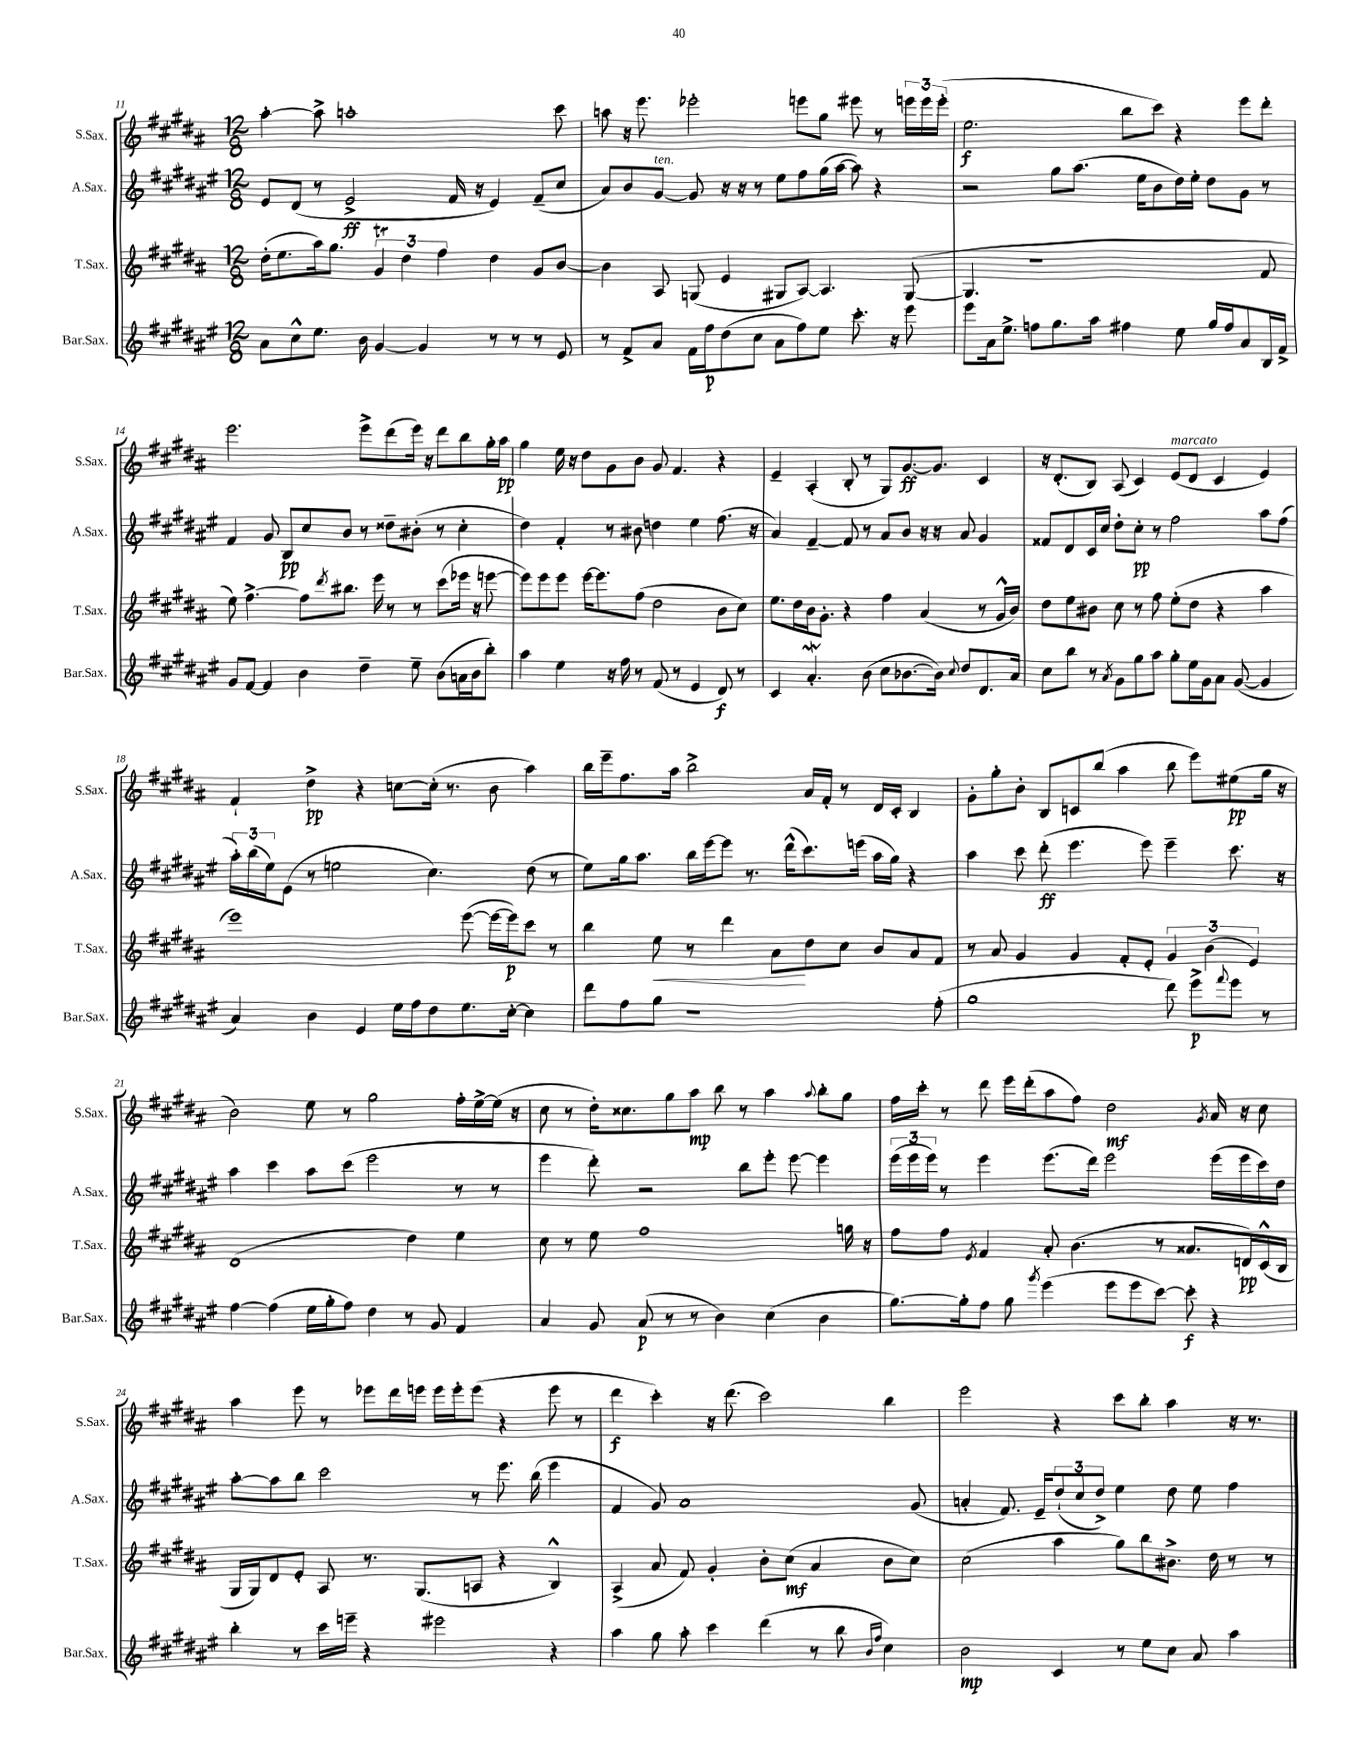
<<
\new StaffGroup <<
\new Staff = "s0" \with { instrumentName = "S.Sax." shortInstrumentName = "S.Sax." } {
    \clef treble \key b \major \numericTimeSignature \time 12/8
    ais''4~-. ais''8-> a''1-. cis'''8 |
    a''8 r16 e'''8. ees'''2-. e'''8 gis''8 eis'''8 r8 \tuplet 3/2 { e'''16 e'''16 e'''16-.( } |
    e''2.\f b''8 cis'''8) r4 e'''8 dis'''8-. |
    e'''2. e'''8-> dis'''8( e'''16) r16 dis'''8 b''8 gis''16-. ais''16\pp |
    gis''4 e''16 r16 dis''8 gis'8 b'8 gis'8 fis'4. r4 |
    e'4-- ais4-.( b8-. r8 gis8) gis'8.~\ff gis'8. cis'4 |
    r16 dis'8.-.( b8) ais8( cis'4) e'8^\markup { \italic "marcato" }( dis'8 cis'4 e'4) |
    fis'4-! dis''4->\pp r4 c''8~ c''16-.( r8. b'8 ais''4) |
    b''16 e'''16-- fis''8. ais''16 b''2-> ais'16 fis'16-. r8 dis'16 cis'16-. b4 |
    gis'8-. gis''8-. b'8-. b8 c'8 b''8( ais''4 b''8 e'''8) eis''8\pp( gis''16 r16 |
    b'2) e''8 r8 gis''2 fis''16-. e''16~-> e''16( r16 |
    cis''8 r8 dis''16-.) cisis''8. gis''8 ais''8\mp b''8 r8 ais''4 \appoggiatura { ais''8 } b''8-. gis''8 |
    fis''16 cis'''16-. r8 dis'''8 e'''16 dis'''16-.( ais''8 fis''8) dis''2\mf \acciaccatura { gis'8 } ais'16 r16 cis''8 |
    ais''4 e'''8 r8 ees'''8 dis'''16 e'''16 e'''16 e'''16-. e'''8( r4 e'''8 r8 |
    dis'''4\f cis'''4-.) r16 dis'''8.( cis'''2) b''4 |
    e'''2 r4 cis'''8 b''8-. ais''4 r16 r8. \bar "|." |
}
\new Staff = "s1" \with { instrumentName = "A.Sax." shortInstrumentName = "A.Sax." } {
    \clef treble \key fis \major \numericTimeSignature \time 12/8
    eis'8 dis'8( r8 eis'2->\ff fis'16 r16 eis'4) fis'8--( cis''8 |
    ais'8) b'8 gis'8~^\markup { \italic "ten." } gis'8 r16 r16 r8 eis''8 fis''8 gis''16( ais''16~ ais''8) r4 |
    r2 gis''8 ais''8.( eis''16 b'8 dis''16) eis''16-. dis''8 gis'8 r8 |
    fis'4 gis'8 b8\pp cis''8 b'8 r8 disis''8-- bis'8-.( r8 cis''4-. |
    dis''4) fis'4-. r8 bis'8 d''4 eis''4 fis''8.( r16 |
    ais'4) fis'4~-- fis'8 r8 ais'8 b'8 r16 r16 ais'8 gis'4 |
    fisis'8 dis'8 cis'16 cis''16 dis''8-. cis''8-.\pp r8 fis''2 ais''8 fis''8( |
    \tuplet 3/2 { ais''16-.) b''16( eis''16) } eis'8( r8 e''2 cis''4.) dis''8( r8 |
    eis''8) gis''16 ais''8. b''16 eis'''16~ eis'''8 r8. dis'''16-^( cis'''8.) e'''16( ais''16 gis''16) r4 |
    ais''4 cis'''8 dis'''8-.\ff( eis'''4. eis'''8) eis'''4-- cis'''8. r16 |
    ais''4 cis'''4 ais''8 cis'''8( eis'''2 r8 r8 |
    eis'''4 dis'''8-.) r2 b''8 eis'''8-. eis'''8~ eis'''4 |
    \tuplet 3/2 { eis'''16( eis'''16 eis'''16) } r8 eis'''4 eis'''8.( dis'''16) eis'''2 eis'''16( eis'''16 cis'''16) dis''16 |
    ais''8~-. ais''8 b''8 cis'''2 r8 eis'''8. b''16( eis'''4 |
    fis'4 gis'8) ais'1 gis'8( |
    a'4-. fis'8.) eis'16-- \tuplet 3/2 { dis''8-!( cis''8 dis''8->) } eis''4 dis''8 eis''8 fis''4 \bar "|." |
}
\new Staff = "s2" \with { instrumentName = "T.Sax." shortInstrumentName = "T.Sax." } {
    \clef treble \key b \major \numericTimeSignature \time 12/8
    dis''16-.( e''8. ais''16) gis''8. \tuplet 3/2 { gis'4\trill dis''4 fis''4 } dis''4 gis'8 b'8~ |
    b'4 ais8 g8( e'4 gis8 ais8~) ais4. gis8~( |
    gis4. r1 fis'8 |
    e''8) fis''4.~-> fis''8 \acciaccatura { dis'''8 } bis''8. e'''16 r8 r8 cis'''8( ees'''16 r16 e'''8~ |
    e'''8) e'''8 e'''8 e'''16~ e'''8. fis''8( dis''2 b'8 cis''8) |
    e''8. dis''16 b'16 gis'8.-. r4 fis''4 ais'4( r8 gis'16-^ b'16) |
    dis''8 e''8 bis'8 cis''8 r8 fis''8 e''8-.( dis''8 r4 ais''4 |
    e'''1) e'''8~( e'''16~ e'''16\p) cis'''8 r8 |
    b''4 e''8\< r8 dis'''4 ais'8\! dis''8 cis''8 b'8 ais'8 fis'8 |
    r8 ais'8 gis'4 gis'4 fis'8-. e'8-. \tuplet 3/2 { gis'4 b'4( e'4) } |
    dis'1( dis''4) e''4 |
    cis''8 r8 e''8 fis''1 g''16 r16 |
    fis''8 fis''8 \acciaccatura { e'8 } fis'4 ais'8-. b'4.( r8 aisis'8. d'16\pp) cis'16-^( b16 |
    gis16 gis16) dis'8 e'8-. ais8 r8. gis8.( a8 r4 b4-^) |
    ais4->( ais'8 fis'8) gis'4-. b'8-. cis''8\mf( ais'4 b'8 cis''8) |
    cis''2( ais''4 gis''8) b''8 bis'8.-> dis''16 r8 r8 \bar "|." |
}
\new Staff = "s3" \with { instrumentName = "Bar.Sax." shortInstrumentName = "Bar.Sax." } {
    \clef treble \key fis \major \numericTimeSignature \time 12/8
    ais'8 cis''8-^ eis''8. b'16 gis'4~ gis'4 r8 r8 r8 eis'8 |
    r8 fis'8-> ais'8 fis'16 fis''16\p dis''8( cis''8 ais'8 fis''8) eis''8 cis'''8.-. r16 eis'''8 |
    eis'''8 ais'16 eis''8.-> f''8 gis''8. ais''16 fis''4 eis''8 gis''16 fis''16 ais'8 b16 fis'16-> |
    gis'8 fis'8~ fis'4 b'4 dis''4-- eis''8-- b'8( a'16 b'16 b''8-.) |
    ais''4 eis''4 r16 fis''16 r8 fis'8( r8 eis'4 dis'8\f) r8 |
    cis'4 ais'4.-.\mordent b'8( cis''8 bes'8.~ bes'16) \appoggiatura { cis''8 } dis''8 dis'8. ais'16 |
    cis''8 b''8 r8 \acciaccatura { ais'8 } gis'8 gis''8 ais''8 gis''8-. eis''16 gis'16 ais'8 gis'8~( gis'4 |
    ais'4) b'4 eis'4 eis''16 fis''16 dis''8 eis''8. cis''16~-. cis''4 |
    dis'''8 fis''8 gis''8 r1 fis''8-.( |
    gis''1 dis'''8) eis'''8->\p \appoggiatura { fis'''8 } eis'''8 r8 |
    fis''4~ fis''4( eis''16 gis''16-. fis''8) dis''4 r8 gis'8 fis'4 |
    ais'4 gis'8 ais'8\p( r8 r8 b'4) cis''4( b'4 |
    gis''8.~) gis''16-. fis''8 gis''8 \acciaccatura { gis'''8 } eis'''4( eis'''8 eis'''8 cis'''8~) cis'''8-.\f r4 |
    b''4-. r8 cis'''16 e'''16-- r4 eis'''2 r4 |
    ais''4 gis''8 ais''8-. cis'''4 dis'''4( r8 b''8 \grace { b'16 fis''16 } cis''4) |
    b'2\mp cis'4 r8 eis''8 cis''8 ais'8 ais''4 \bar "|." |
}
>>
>>
\layout { \context { \Score currentBarNumber = #11 } }
